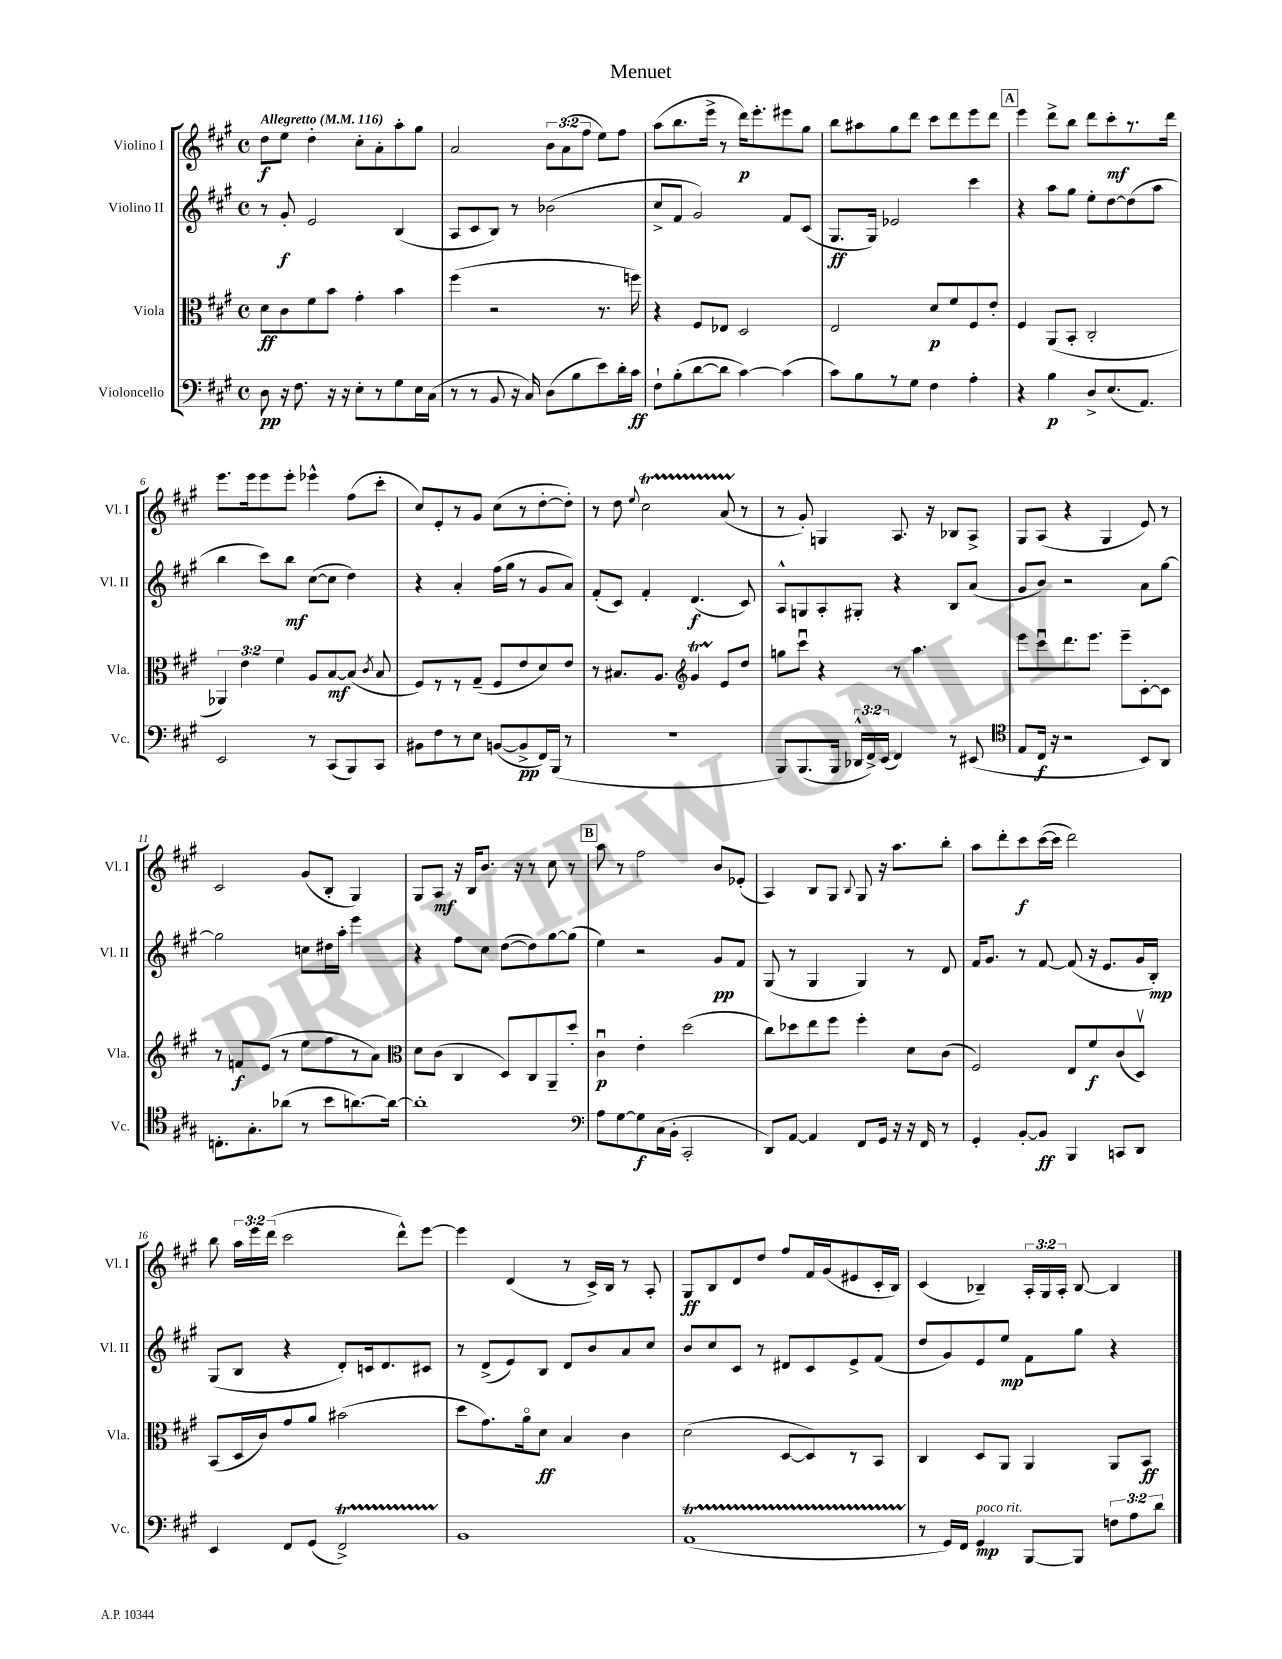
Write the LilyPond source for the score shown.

\header { title = "Menuet" }
<<
\new StaffGroup <<
\new Staff = "s0" \with { instrumentName = "Violino I" shortInstrumentName = "Vl. I" } {
    \clef treble \key a \major \defaultTimeSignature \time 4/4 \override Staff.TupletNumber.text = #tuplet-number::calc-fraction-text \tempo "Allegretto" 4 = 116
    \autoBeamOff d''8[\f e''8] d''4-. cis''8[-. a'8-. a''8-. gis''8] |
    a'2 \tuplet 3/2 { b'8[ a'8( fis''8] } e''8[) fis''8] |
    a''8[( b''8. e'''16]-> r8 d'''16[\p) e'''8.-. eis'''8 gis''8] |
    b''8[ ais''8 gis''8 d'''8] cis'''8[ d'''8 e'''8 d'''8] |
    \mark \markup { \box "A" } e'''4 d'''8[-> b''8] d'''8[ cis'''8-.\mf r8. d'''16] |
    e'''8.[ e'''16 e'''8 e'''8]-. ees'''4-^ fis''8[( cis'''8]-. |
    cis''8[) e'8-. r8 gis'8] cis''8[( r8 d''8~-. d''8]-.) |
    r8 d''8 \appoggiatura { e''8 } cis''2\startTrillSpan a'8( r8\stopTrillSpan |
    r8 gis'8-.) g4 a8. r16 bes8[ a8]-> |
    gis8[ a8]( r4 gis4 e'8) r8 |
    cis'2 gis'8[( b8]-. gis4) |
    gis8[ a8]\mf r16 b16[ b'8.] r16 r8 cis''8 r8 |
    \mark \markup { \box "B" } a''8 r8 fis''2 b'8[ ees'8]-.( |
    a4) b8[ gis8] \appoggiatura { b8 } gis8 r16 a''8.[ b''8]-. |
    a''8[ d'''8-. cis'''8\f cis'''16~( cis'''16] d'''2) |
    b''8 \tuplet 3/2 { a''16[ e'''16 d'''16]( } cis'''2 d'''8[-^) e'''8]~ |
    e'''4 d'4( r8 cis'16[->) b16] r8 a8-. |
    gis8[\ff b8 d'8 d''8] fis''8[ fis'16 gis'16( eis'8 cis'16-. b16]) |
    cis'4( bes4--) \tuplet 3/2 { a16[-. gis16 a16]-. } bes8~ bes4 \bar "|." |
}
\new Staff = "s1" \with { instrumentName = "Violino II" shortInstrumentName = "Vl. II" } {
    \clef treble \key a \major \defaultTimeSignature \time 4/4
    \autoBeamOff r8 gis'8-.\f e'2 b4( |
    a8[ cis'8 b8]) r8 bes'2( |
    cis''8[-> fis'8] gis'2) fis'8[ cis'8]( |
    gis8.[\ff gis16]) ees'2 cis'''4 |
    \mark \markup { \box "A" } r4 a''8[ gis''8] e''8[-. d''8~ d''8( a''8] |
    b''4 cis'''8[) b''8]\mf cis''8[~( cis''8] d''4) |
    r4 a'4-. fis''16[( gis''16] r8 gis'8[ a'8]) |
    fis'8[-.( cis'8]) fis'4-. d'4.\f( cis'8) |
    a8[-^ g8 a8-. gis8]-. r4 b8[ a'8]( |
    gis'8[ b'8]) r2 a'8[ gis''8]~ |
    gis''2 c''8[ dis''16 a''16]-. e'''4 |
    r4 fis''8[ cis''8] d''8[~( d''8) gis''8~ gis''8]( |
    \mark \markup { \box "B" } e''4) r2 gis'8[\pp fis'8] |
    gis8( r8 gis4 gis4) r8 d'8 |
    fis'16[ gis'8.] r8 fis'8~ fis'8( r16 e'8.[ gis'16 b16]-.\mp) |
    gis8[( b8] r4 d'8[-.) c'16 d'8. cis'8] |
    r8 d'8[->( e'8) b8] d'8[ b'8 a'8 cis''8] |
    b'8[ cis''8 cis'8] r8 dis'8[ cis'8 e'8-> fis'8]( |
    d''8[ gis'8) e'8 e''8]\mp fis'8[ gis''8] r4 \bar "|." |
}
\new Staff = "s2" \with { instrumentName = "Viola" shortInstrumentName = "Vla." } {
    \clef alto \key a \major \defaultTimeSignature \time 4/4 \override Staff.TupletNumber.text = #tuplet-number::calc-fraction-text
    \autoBeamOff d'8[\ff cis'8 fis'8 b'8] gis'4-. b'4 |
    fis''4( r2 r8. f''16) |
    r4 fis8[ ees8] d2 |
    e2 d'8[\p fis'8 fis8 e'8]-. |
    \mark \markup { \box "A" } fis4 a,8[( b,8]-. cis2-. |
    \tuplet 3/2 { aes,4) e'4 fis'4 } a8[ b8~\mf b8]( \acciaccatura { cis'8 } b8 |
    fis8[) r8 r8 gis8]--( fis8[ e'8 d'8) e'8] |
    r8 bis8.[ a8.] \clef treble gis'4\startTrillSpan e'8[\stopTrillSpan d''8] |
    g''8[ cis'''8]\downbow r4 r8 a''4. |
    e'''8[ cis'''8\downbow d'''8. e'''8.] e'''8[-- cis'8~-. cis'8] |
    r8 f'8[\f e'8]( r8 e''8[ fis''8 r8 a'8]) |
    \clef alto d'8[ cis'8]( cis4 d8[) cis8 a,8-- d''8]-. |
    \mark \markup { \box "B" } cis'4\downbow\p e'4-. d''2( |
    cis''8[) des''8 e''8 fis''8] fis''4-. d'8[ cis'8]( |
    fis2) e8[ fis'8\f cis'8( d8]\upbow) |
    b,8[( d16 cis'16) gis'8 a'8] bis'2( |
    d''8[ gis'8.) a'16\flageolet d'8]\ff b4 cis'4 |
    d'2( d8[~ d8) r8 b,8] |
    cis4 d8[ a,8] a,4 a,8[ b,8]\ff \bar "|." |
}
\new Staff = "s3" \with { instrumentName = "Violoncello" shortInstrumentName = "Vc." } {
    \clef bass \key a \major \defaultTimeSignature \time 4/4 \override Staff.TupletNumber.text = #tuplet-number::calc-fraction-text
    \autoBeamOff d8\pp r16 fis8. r16 r16 e8[-. r8 gis8 e16 cis16]( |
    r8 r8 b,8 r16 cis16) d8[( b8 e'8) d'16-. cis'16]\ff |
    fis8[-! b8-.( d'8~ d'8] cis'4~) cis'4( |
    cis'8[) b8 r8 gis8] fis4 a4-. |
    \mark \markup { \box "A" } r4 b4\p d8[-> e8.( a,8.]) |
    e,2 r8 cis,8[( b,,8) cis,8] |
    bis,8[ fis8 r8 e8] b,8[~( b,8->\pp fis,16) b,,16]( r8 |
    R1 |
    b,,8[) b,,8.( b,,16] \tuplet 3/2 { des,16[-^ fis,16->) e,16]( } fis,4) r8 eis,8( |
    \clef tenor e8[ cis16]\f r16 r2 b,8[) a,8] |
    c8.[-. gis8.-. aes'8]( r8 b'8[ a'8.~) a'16]~ |
    a'1-. |
    \mark \markup { \box "B" } \clef bass a8[ gis8~ gis8\f cis16( b,16]-. cis,2-. |
    d,8[) a,8]~ a,4 fis,8[ gis,16] r16 r16 fis,16 r8 |
    gis,4-. b,8[~-. b,8]\ff b,,4 c,8[ d,8] |
    e,4 fis,8[ gis,8]( fis,2->\startTrillSpan) |
    b,1\stopTrillSpan |
    a,1\startTrillSpan( |
    r8\stopTrillSpan gis,16[) fis,16] gis,4\mp^\markup { \italic "poco rit." } b,,8[~ b,,8] \tuplet 3/2 { f8[ a8 d'8] } \bar "|." |
}
>>
>>
